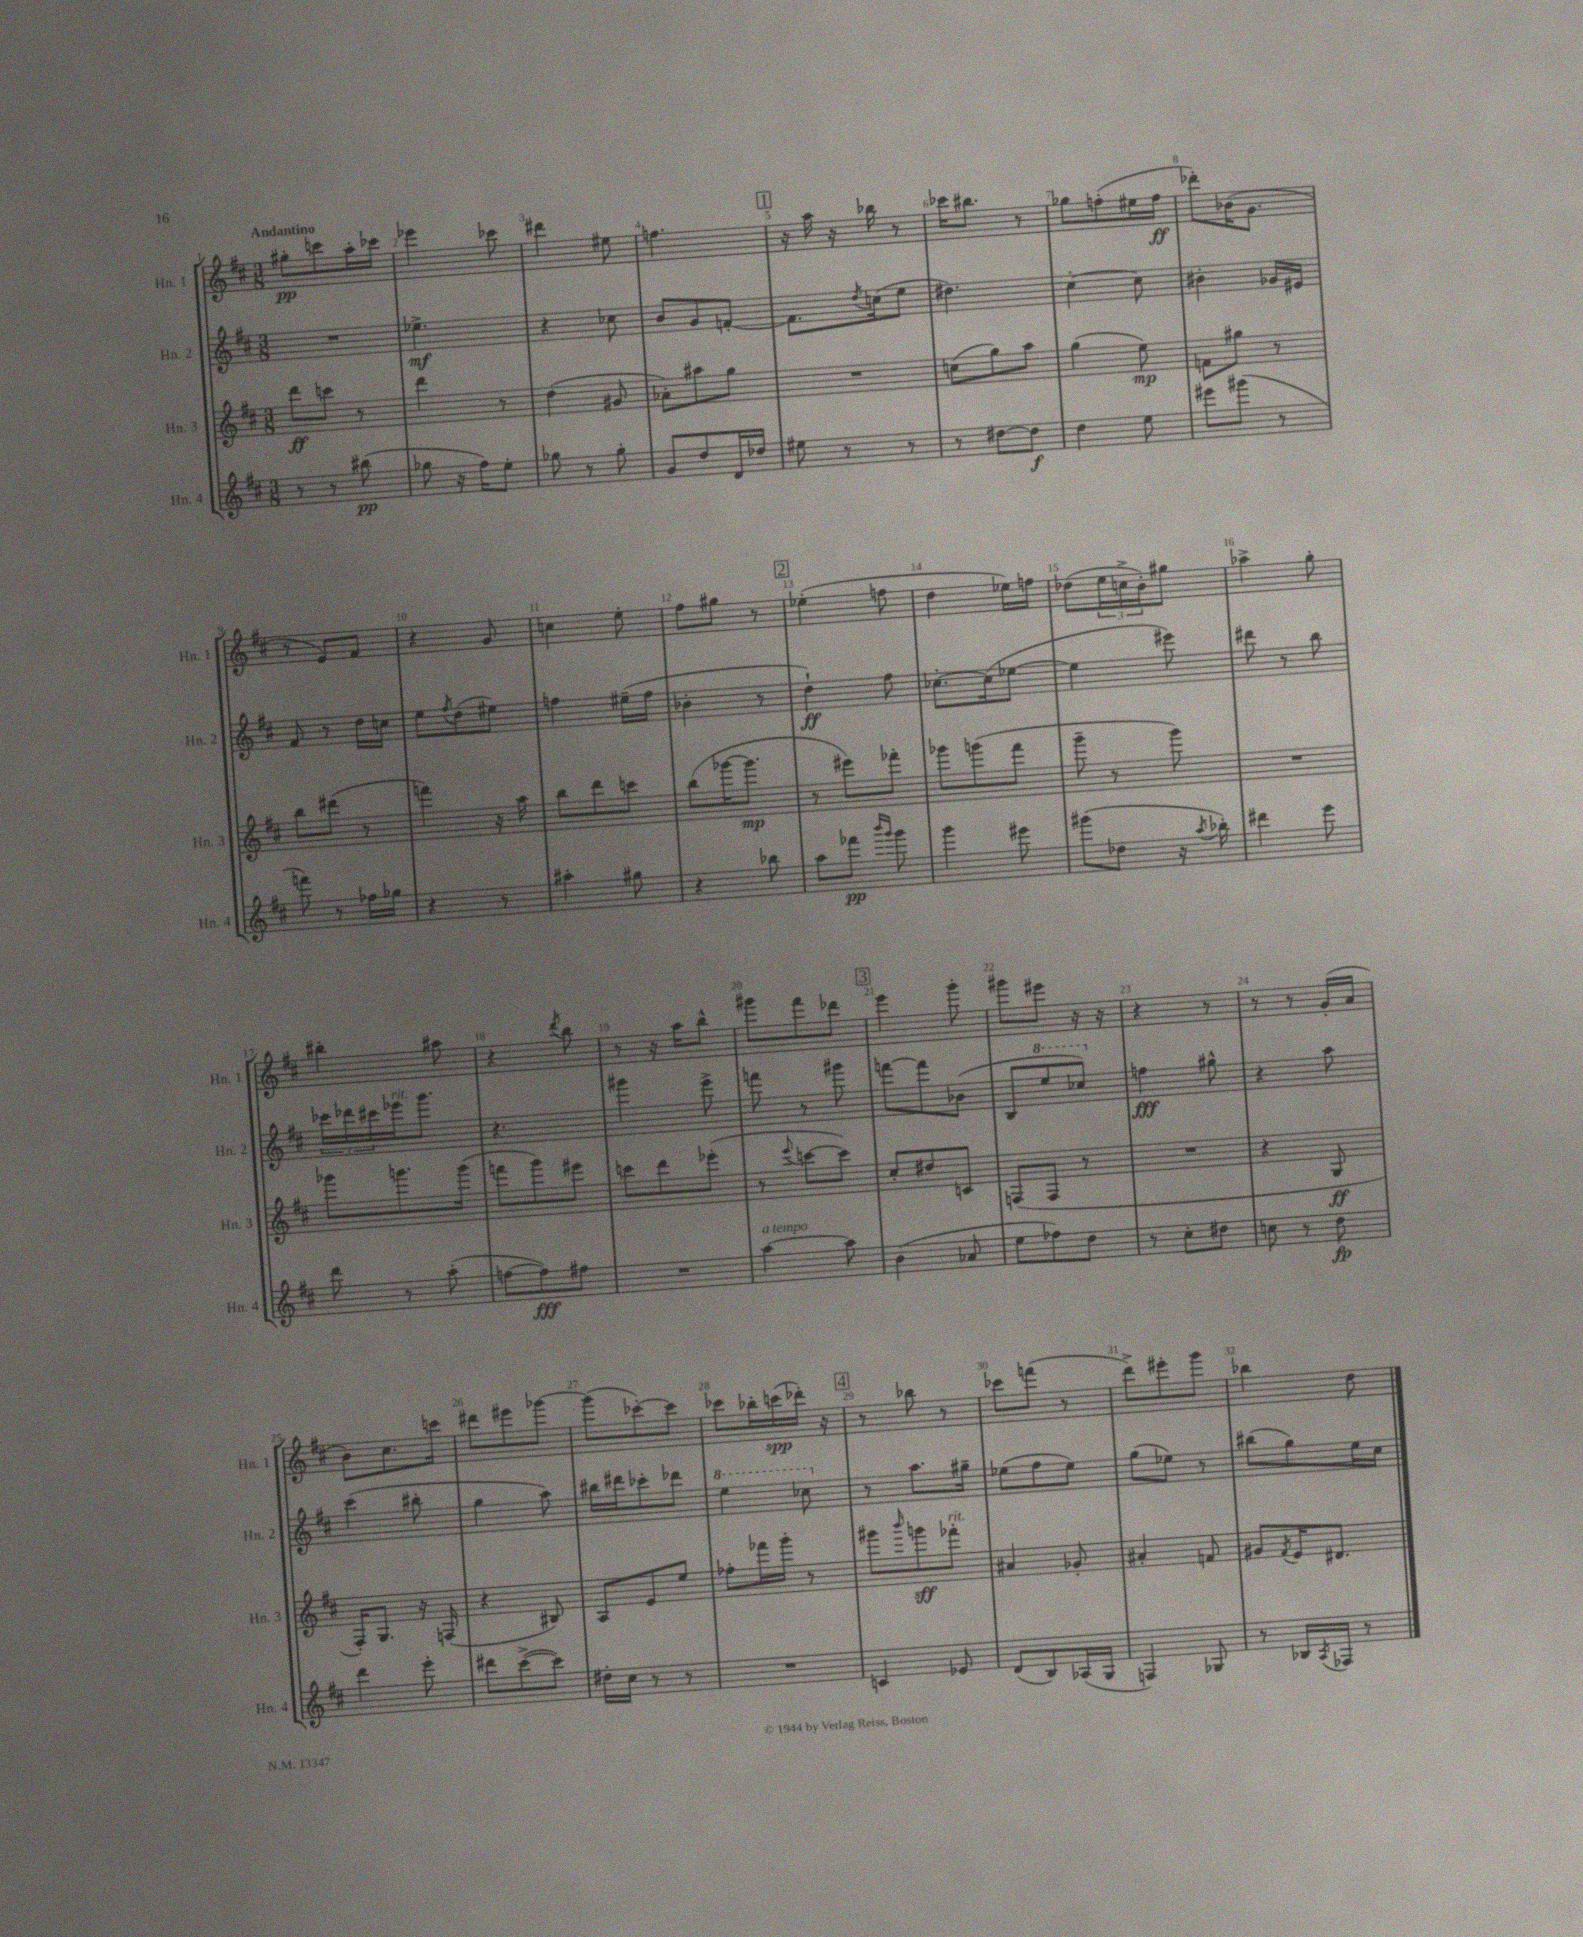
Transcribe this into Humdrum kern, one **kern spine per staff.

**kern	**dynam	**kern	**dynam	**kern	**dynam	**kern	**dynam
*part4	*part4	*part3	*part3	*part2	*part2	*part1	*part1
*staff4	*staff4	*staff3	*staff3	*staff2	*staff2	*staff1	*staff1
*I"Hn. 4	*	*I"Hn. 3	*	*I"Hn. 2	*	*I"Hn. 1	*
*I'Hn. 4	*	*I'Hn. 3	*	*I'Hn. 2	*	*I'Hn. 1	*
*clefG2	*	*clefG2	*	*clefG2	*	*clefG2	*
*k[f#c#]	*	*k[f#c#]	*	*k[f#c#]	*	*k[f#c#]	*
*M3/8	*	*M3/8	*	*M3/8	*	*M3/8	*
=1	=1	=1	=1	=1	=1	=1	=1
!	!	!	!	!	!	!LO:TX:a:B:t=Andantino	!
8r	.	8ddd\L	ff	4.r	.	8gg#X'\L	pp
8r	.	8cccn\J	.	.	.	8cccn\	.
(8bb#X\	pp	8r	.	.	.	16aa'\L	.
.	.	.	.	.	.	16ccc-X\JJ	.
=2	=2	=2	=2	=2	=2	=2	=2
8gg-X\	.	4ddd\	.	4.ee-X^\	mf	4eee-X\	.
16r	.	.	.	.	.	.	.
16ff#\KL)	.	.	.	.	.	.	.
8ee'\J	.	8r	.	.	.	8ccc-X\	.
=3	=3	=3	=3	=3	=3	=3	=3
8gg-X\	.	(4dd\	.	4r	.	4ddd#X\	.
8r	.	.	.	.	.	.	.
8gg-'\	.	8g#X/	.	8cc-X\	.	8ee#X\	.
=4	=4	=4	=4	=4	=4	=4	=4
8g/L	.	8a-X'\L)	.	8b/L	.	4.ffn\	.
8dd/	.	8aa#X\	.	8g/	.	.	.
16d/L	.	8gg\J	.	[8fn'/J	.	.	.
16dd-X/JJ	.	.	.	.	.	.	.
!!LO:REH:place=s1:t=1
=5	=5	=5	=5	=5	=5	=5	=5
8ee#X\	.	4.r	.	8.f\L]	.	16r	.
.	.	.	.	.	.	16aa\	.
8r	.	.	.	.	.	16r	.
.	.	.	.	8qdd/	.	.	.
.	.	.	.	(16ccn\k	.	16bb-X\	.
8r	.	.	.	8ee\J	.	8r	.
=6	=6	=6	=6	=6	=6	=6	=6
8r	.	(8ccn\L	.	4.dd#X\)	.	16ccc-X\KL	.
.	.	.	.	.	.	8.bb#X\J	.
[8dd#X\L	.	8gg\)	.	.	.	.	.
8dd#\J]	f	8aa\J	.	.	.	8r	.
=7	=7	=7	=7	=7	=7	=7	=7
4dd\	.	(4gg\	.	[4cc#'\	.	8gg-X\L	.
.	.	.	.	.	.	(8ffn'\	.
8ee\	.	8ee\)	mp	8cc#\]	.	16ee#X\L	.
.	.	.	.	.	.	16ff\JJ	ff
=8	=8	=8	=8	=8	=8	=8	=8
8eee#X\L	.	8fn\L	.	4b#X'\	.	8ddd-X'\L)	.
(8ggg#X\J	.	8gg#X\J	.	.	.	(16b-X\K	.
.	.	.	.	.	.	8.g\J	.
8r	.	8r	.	16g-X/LL	.	.	.
.	.	.	.	16e#X/JJ	.	.	.
!!LO:LB:g=z
=9	=9	=9	=9	=9	=9	=9	=9
8fffn\)	.	8bb\L	.	8f#/	.	8r	.
8r	.	(8ddd#X\J	.	8r	.	8e/L)	.
16ff-X\LL	.	8r	.	16dd\LL	.	8f#/J	.
16gg-X\JJ	.	.	.	16ccn\JJ	.	.	.
=10	=10	=10	=10	=10	=10	=10	=10
4r	.	4fffn\)	.	8ee\L	.	4r	.
.	.	.	.	8qff#/	.	.	.
.	.	.	.	(8dd\	.	.	.
8r	.	16r	.	8ee#X\J)	.	8g/	.
.	.	16aa\	.	.	.	.	.
=11	=11	=11	=11	=11	=11	=11	=11
4aa#X'\	.	8bb\L	.	4ffn\	.	4ccn\	.
.	.	8ddd\	.	.	.	.	.
8gg#X\	.	8cccn\J	.	(16ee#X~\LL	.	8ee'\	.
.	.	.	.	16ff\JJ	.	.	.
=12	=12	=12	=12	=12	=12	=12	=12
4r	.	(8bb\L	.	4b-X'\	.	8ff#\L	.
.	.	[16ggg-X\K	.	.	.	8gg#X\J	.
.	.	8.ggg-\J]	mp	.	.	.	.
8bb-X\	.	.	.	8r	.	8r	.
!!LO:REH:place=s1:t=2
=13	=13	=13	=13	=13	=13	=13	=13
8aa\L	.	8r	.	4dd`\)	ff	(4ee-X'\	.
8fff-X\J	pp	8eee#X\L)	.	.	.	.	.
16qqbbb/LL	.	.	.	.	.	.	.
16qqggg/JJ	.	.	.	.	.	.	.
8ggg\	.	8fff-X'\J	.	8ff#\	.	8ffn\	.
=14	=14	=14	=14	=14	=14	=14	=14
4ggg\	.	8ggg-X\L	.	[8.cc-X'\L	.	4dd\	.
.	.	(8gggn\	.	.	.	.	.
.	.	.	.	(16cc-\k]	.	.	.
8eee#X\	.	8fff#\J	.	[8ee-X\J	.	16ee-X\LL)	.
.	.	.	.	.	.	16ffn\JJ	.
=15	=15	=15	=15	=15	=15	=15	=15
(8ggg#X\L	.	8ggg~\	.	4ee-\]	.	(8dd-X\L	.
8dd-X\J	.	8r	.	.	.	24ee\L	.
.	.	.	.	.	.	24ccn^\	.
.	.	.	.	.	.	24b'\J)	.
16r	.	8ggg\)	.	8eee#X\)	.	8gg#X\J	.
8qaa/	.	.	.	.	.	.	.
16bb-X'\)	.	.	.	.	.	.	.
=16	=16	=16	=16	=16	=16	=16	=16
4ddd#X\	.	4.r	.	8ddd#X\	.	4aa-X^\	.
.	.	.	.	8r	.	.	.
8eee\	.	.	.	8bb\	.	8gg'\	.
!!LO:LB:g=z
=17	=17	=17	=17	=17	=17	=17	=17
8ddd\	.	8ggg-X\L	.	24ccc-X\LL	.	4bb#X'\	.
.	.	.	.	24ddd-X\	.	.	.
.	.	.	.	24ccc#X\	.	.	.
!	!	!	!	!LO:TX:a:i:t=rit.	!	!	!
8r	.	8.gggn\	.	16eee-X\J	.	.	.
.	.	.	.	8.ggg\J	.	.	.
(8aa'\	.	.	.	.	.	8aa#X\	.
.	.	(16ggg\Jk	.	.	.	.	.
=18	=18	=18	=18	=18	=18	=18	=18
[8ffn\L	.	8fffn\L	.	4.r	.	4r	.
8ff\])	fff	8ggg\)	.	.	.	.	.
.	.	.	.	.	.	8qddd/	.
8ff#X\J	.	8eee#X\J	.	.	.	8bb\	.
=19	=19	=19	=19	=19	=19	=19	=19
4.r	.	8cccn\L	.	4ggg#X\	.	8r	.
.	.	8ddd\	.	.	.	16r	.
.	.	.	.	.	.	16aa\KL	.
.	.	(8eee-X'\J	.	8eee^\	.	8bb^^\J	.
=20	=20	=20	=20	=20	=20	=20	=20
!LO:TX:a:i:t=a tempo	!	!	!	!	!	!	!
[4aa\	.	8r	.	8fffn\	.	8ggg#X\L	.
.	.	8qqeee/	.	.	.	.	.
.	.	[8cccn\L	.	8r	.	8fff#\	.
8aa\]	.	8ccc\J])	.	8ggg#X\	.	8ddd-X\J	.
!!LO:REH:place=s1:t=3
=21	=21	=21	=21	=21	=21	=21	=21
(4b\	.	8cc#'/L	.	[8fffn\L	.	4eee\	.
.	.	8dd#X/	.	8fff\]	.	.	.
8a-X/	.	8cn/J	.	(8b-X\J	.	8ggg'\	.
=22	=22	=22	=22	=22	=22	=22	=22
8ee\L	.	(8Fn/L	.	8B/L	.	8ggg#X\L	.
*	*	*	*	*8va	*	*	*
8ff-X\)	.	8F/J	.	8eee/	.	8eee#X\J	.
8dd\J	.	8r	.	8ccc-X/J)	.	16r	.
.	.	.	.	.	.	16r	.
=23	=23	=23	=23	=23	=23	=23	=23
*	*	*	*	*X8va	*	*	*
8r	.	4.r	.	4ffn\	fff	4r	.
8cc#'\L	.	.	.	.	.	.	.
8dd#X\J	.	.	.	8gg#X^^\	.	8r	.
=24	=24	=24	=24	=24	=24	=24	=24
8ccn\	.	4r	.	4r	.	8r	.
8r	.	.	.	.	.	8r	.
8dd\	fp	8G/	ff	8aa\	.	(16g'/LL	.
.	.	.	.	.	.	16a/JJ	.
!!LO:LB:g=z
=25	=25	=25	=25	=25	=25	=25	=25
4ddd\	.	16F#'/KL)	.	(4ccc#\	.	8b\L)	.
.	.	8.G/J	.	.	.	.	.
.	.	.	.	.	.	8.cc#\	.
8eee'\	.	16r	.	8bb#X'\	.	.	.
.	.	(16Fn/	.	.	.	16cccn\Jk	.
=26	=26	=26	=26	=26	=26	=26	=26
8ddd#X\L	.	4r	.	4gg\	.	8ddd#X\L	.
([8ccc#^\	.	.	.	.	.	8eee#X\	.
8ccc#\J])	.	8B#X/)	.	8aa\)	.	[8ggg-X\J	.
=27	=27	=27	=27	=27	=27	=27	=27
16dd#X'\LL	.	8A/L	.	16bb#X\LL	.	(8ggg-\L]	.
16cc#\JJ	.	.	.	16ddd#X\J	.	.	.
8r	.	8e/	.	8ccc-X'\	.	[8ccc-X'\)	.
8r	.	8ee/J	.	8ddd-X\J	.	8ccc-\J]	.
=28	=28	=28	=28	=28	=28	=28	=28
*	*	*	*	*8va	*	*	*
4.r	.	8ff-X'\L	.	4eee\	.	8ccc-X\L	.
.	.	16fff-X\L	.	.	.	16bb-X'\L	.
.	.	16ggg'\JJ	.	.	.	(16cccn\	spp
.	.	8r	.	8ccc-X\	.	16ddd-X'\JJ)	.
.	.	.	.	.	.	16r	.
!!LO:REH:place=s1:t=4
=29	=29	=29	=29	=29	=29	=29	=29
*	*	*	*	*X8va	*	*	*
4cn/	.	8ggg#X\L	.	8r	.	8r	.
.	.	16qqbbb/	.	.	.	.	.
.	.	8gggn\	sff	8.aa\L	.	8bb-X\	.
!	!	!LO:TX:a:i:t=rit.	!	!	!	!	!
8e-X/	.	8fff-X'\J	.	.	.	8r	.
.	.	.	.	16gg#X~\Jk	.	.	.
=30	=30	=30	=30	=30	=30	=30	=30
(8d/L	.	4a#X/	.	(8ee-X\L	.	8ccc-X\L	.
8B/)	.	.	.	8ff#\	.	(8fffn\J	.
(16A-X/L	.	8g-X'/	.	8ee-\J)	.	8r	.
16G/JJ	.	.	.	.	.	.	.
=31	=31	=31	=31	=31	=31	=31	=31
4Fn/)	.	4a#X'/	.	(8gg\L	.	8ddd^\L)	.
.	.	.	.	8ee-X\J)	.	8eee#X'\	.
8G-X/	.	8fn/	.	8r	.	8ggg\J	.
=32	=32	=32	=32	=32	=32	=32	=32
8r	.	8g#X/L	.	(8bb#X\L	.	4bb-X\	.
.	.	8qf#/	.	.	.	.	.
16B-X/LL	.	16e/K	.	8gg\)	.	.	.
8qA/	.	.	.	.	.	.	.
16F-X/JJ	.	8.d#X/J	.	.	.	.	.
8r	.	.	.	16ee\L	.	8dd\	.
.	.	.	.	16cc#\JJ	.	.	.
==	==	==	==	==	==	==	==
*-	*-	*-	*-	*-	*-	*-	*-
